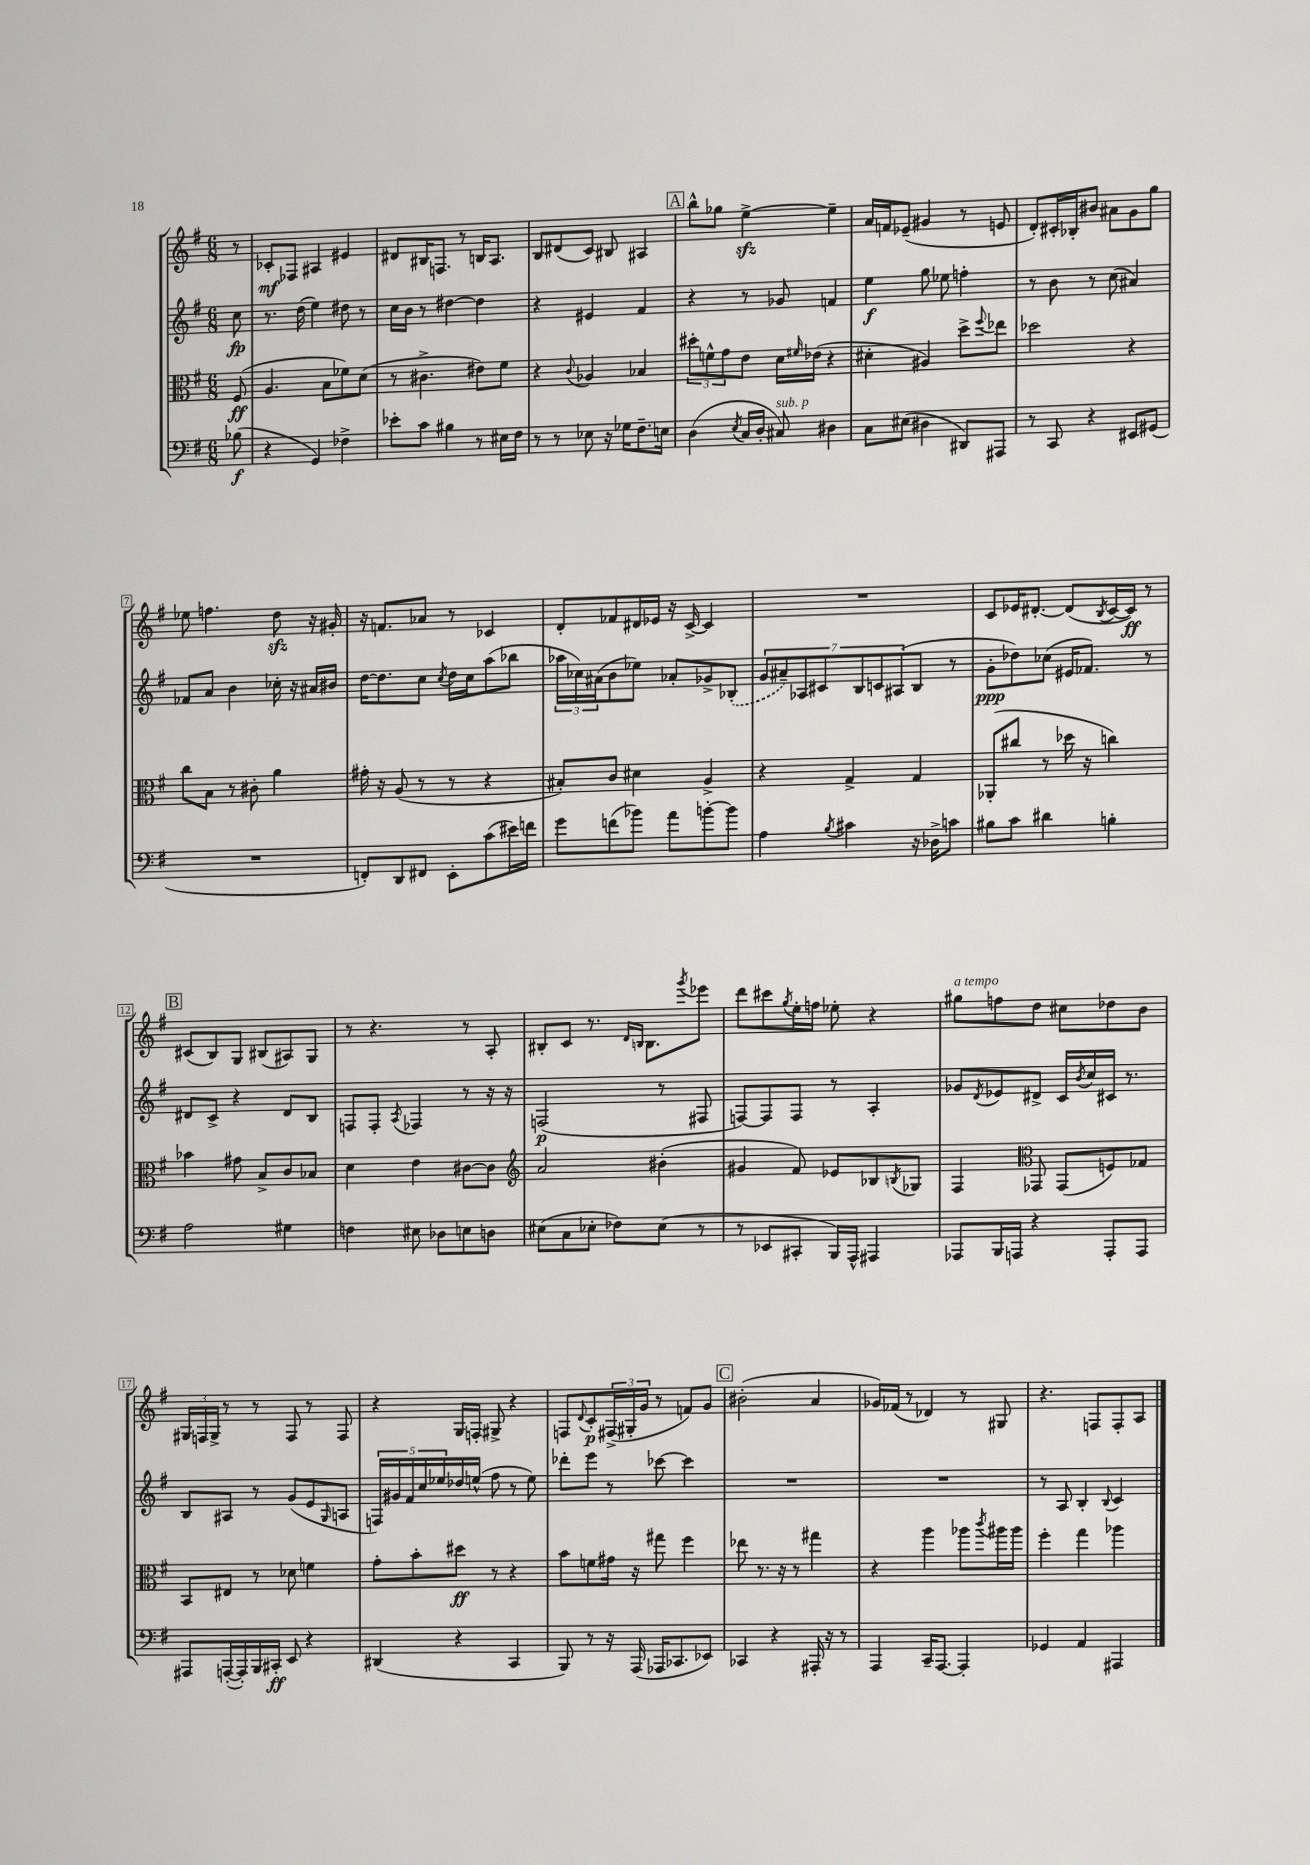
<<
\new StaffGroup <<
\new Staff = "s0" {
    \clef treble \key g \major \numericTimeSignature \time 6/8 \partial 8
    r8 |
    ces'8-.\mf fes8 ais4 eis'4 |
    dis'8 bis16 f8. r8 b16 a8. |
    b8 dis'8( c'8) bis8 ais4 |
    \mark \markup { \box "A" } b''8-^ ges''8 e''4~->\sfz e''4-- |
    a'16 f'16 ees'8--( gis'4 r8 e'8 |
    d'8-.) cis'16-. bes16-. bis'8 ais'8 g'8 g''8 |
    ees''8 f''4. d''8\sfz r16 gis'16-. |
    r16 f'8. aes'8 r8 ces'4 |
    d'8-. fes'8 dis'16 ees'16 r16 c'16~-> c'4 |
    R2. |
    c'8 ees'16 dis'8.~-. dis'8( \acciaccatura { b8 } c'16~ c'16\ff) r8 |
    \mark \markup { \box "B" } cis'8( b8) g8 bis8( ais8) g8 |
    r8 r4. r8 a8-. |
    bis8-. c'8 r8. \grace { d'16 b16 } b8. \acciaccatura { g'''8 } ees'''8 |
    d'''8 cis'''8 \acciaccatura { g''8 } e''16-. f''16 ees''8-. r4 |
    gis''8^\markup { \italic "a tempo" } f''8 d''8 cis''8 des''8 b'8 |
    \tuplet 3/2 { gis16 f16 gis16-> } r8 r8 f8 r8 f8 |
    r4 g16 f16-. gis8-> r4 |
    f8 \appoggiatura { d'8 } c'8-.\p \tuplet 3/2 { fis16->( gis16-. g'16 } r8 f'8) g'8 |
    \mark \markup { \box "C" } bis'2-.( a'4 |
    ges'16) fes'16( r8 des'4) r8 gis8 |
    r4. f8 f8-. a8 \bar "|." |
}
\new Staff = "s1" {
    \clef treble \key g \major \numericTimeSignature \time 6/8 \partial 8
    c''8\fp |
    r8. d''16( e''4) dis''8 r8 |
    c''16 b'16 r8 dis''4~ dis''4 |
    r4 eis'4 fis'4 |
    \mark \markup { \box "A" } r4 r8 ges'8 f'4 |
    e''4\f g''8 ees''8 f''4-. |
    r8 b'8 r8 c''8( ais'4) |
    fes'8 a'8 b'4 ces''16-. r16 ais'16 bis'16 |
    d''16~ d''8. c''8 \acciaccatura { c''8 } d''16 c''16 a''8( bes''8 |
    \tuplet 3/2 { aes''16 ces''16) ais'16( } b'8 ees''8) aes'8-. ges'8-> \once \slurDashed bes8-.( |
    \tuplet 7/4 { g'8 ais'8--) aes8 cis'8 b8 c'8 ais8( } b8 r8 |
    g'8-.\ppp des''8) ces''8( eis'16 fes'8.) r8 |
    \mark \markup { \box "B" } dis'8 c'8-> r4 dis'8 b8 |
    f8 f8-. \acciaccatura { a8 } fes4 r8 r16 r16 |
    f2\p( r8 fis8 |
    f8~) f8 f8 r8 a4-. |
    ges'8 \acciaccatura { d'8 } ees'8 dis'8-> c'16 \acciaccatura { b'8 } c''16 cis'16 r8. |
    b8 ais8 r8 g'8( e'8 \grace { g16 } a8 |
    \tuplet 5/4 { f16) gis'16 fis'16 c''16 ees''16 } des''16 e''16-^( fis''8 r8 e''8) |
    des'''8-. e'''8 r8 ces'''8~ ces'''4 |
    \mark \markup { \box "C" } R2. |
    R2. |
    r8 a8 b4-. \appoggiatura { b8 } c'4 \bar "|." |
}
\new Staff = "s2" {
    \clef alto \key g \major \numericTimeSignature \time 6/8 \partial 8
    fis8\ff( |
    a4. b8 fes'8) d'8( |
    r8 cis'4.-> eis'8) fis'8 |
    r4 \appoggiatura { c'8 } aes4 bes4 |
    \mark \markup { \box "A" } \tuplet 3/2 { dis''8-. f'8-^ g'8 } e'8 d'16 \grace { fis'16 } ees'16( r4 |
    dis'4-. ais4) d''8-> \appoggiatura { fis''8 } ees''8 |
    des''2 r4 |
    c''8 b8 r8 cis'8-. a'4 |
    gis'16-. r16 a8( r8 r8 r4 |
    bis8-.) c'8 dis'4 a4-> |
    r4 g4-> g4 |
    aes,8-.( cis''8 r8 des''16 r16 c''4) |
    \mark \markup { \box "B" } bes'4 gis'8 b8-> c'8 bes8 |
    d'4 e'4 cis'8~ cis'8 |
    \clef treble a'2 bis'4-.( |
    gis'4 fis'8) ees'8 bes8 \acciaccatura { b8 } ges8 |
    fis4 \clef alto ges,8 ges,8( f8) ges8 |
    b,8 eis8 r8 des'8 f'4 |
    g'8-. b'8-. dis''8\ff r8 r4 |
    b'8 f'8 gis'16 r16 gis''8 fis''4 |
    \mark \markup { \box "C" } ees''8 r8. r16 r8 gis''4 |
    r4 a''4 aes''8 \acciaccatura { c'''8 } ais''16 ais''16 |
    fis''4-. g''4 aes''4 \bar "|." |
}
\new Staff = "s3" {
    \clef bass \key g \major \numericTimeSignature \time 6/8 \partial 8
    bes8\f( |
    r4 g,4) fes4-> |
    ees'8-. c'8 bis4 r8 eis16 fis16 |
    r8 r8 ees8 r16 ges16 fis8.-- e16 |
    \mark \markup { \box "A" } d4( \acciaccatura { e8 } c16 d16-. cis8^\markup { \italic "sub. p" }) dis4 |
    c8 eis8( dis4 dis,8) ais,,8 |
    r8 c,8 r4 eis,8 gis,8( |
    R2. |
    f,8-.) d,8 fis,8 e,8-. c'8( eis'16) f'16 |
    g'8 f'8( bes'8) a'8 b'8~-. b'8 |
    a4 \acciaccatura { b8 } cis'4 r16 des16-> c'8 |
    bis8 c'8 dis'4 b4-. |
    \mark \markup { \box "B" } a2 gis4 |
    f4 eis8 des8 e8 d8 |
    eis8( c8 ees8-. fes8) ees8( r8 |
    r8 ees,8 cis,8-. b,,16) a,,16-^ ais,,4 |
    aes,,8 b,,16 a,,16 r4 a,,8-. a,,8 |
    ais,,8 a,,16~-.( a,,16-.) b,,16 cis,16-.\ff e,8 r4 |
    dis,4( r4 c,4 |
    b,,8) r8 r16 a,,16( aes,,16 ces,8. ees,8) |
    \mark \markup { \box "C" } ces,4 r4 ais,,16-. r16 r8 |
    a,,4 c,16-- a,,8.~ a,,4-. |
    ges,4 a,4 ais,,4 \bar "|." |
}
>>
>>
\layout { \context { \Score \override BarNumber.stencil = #(make-stencil-boxer 0.1 0.3 ly:text-interface::print) } }
